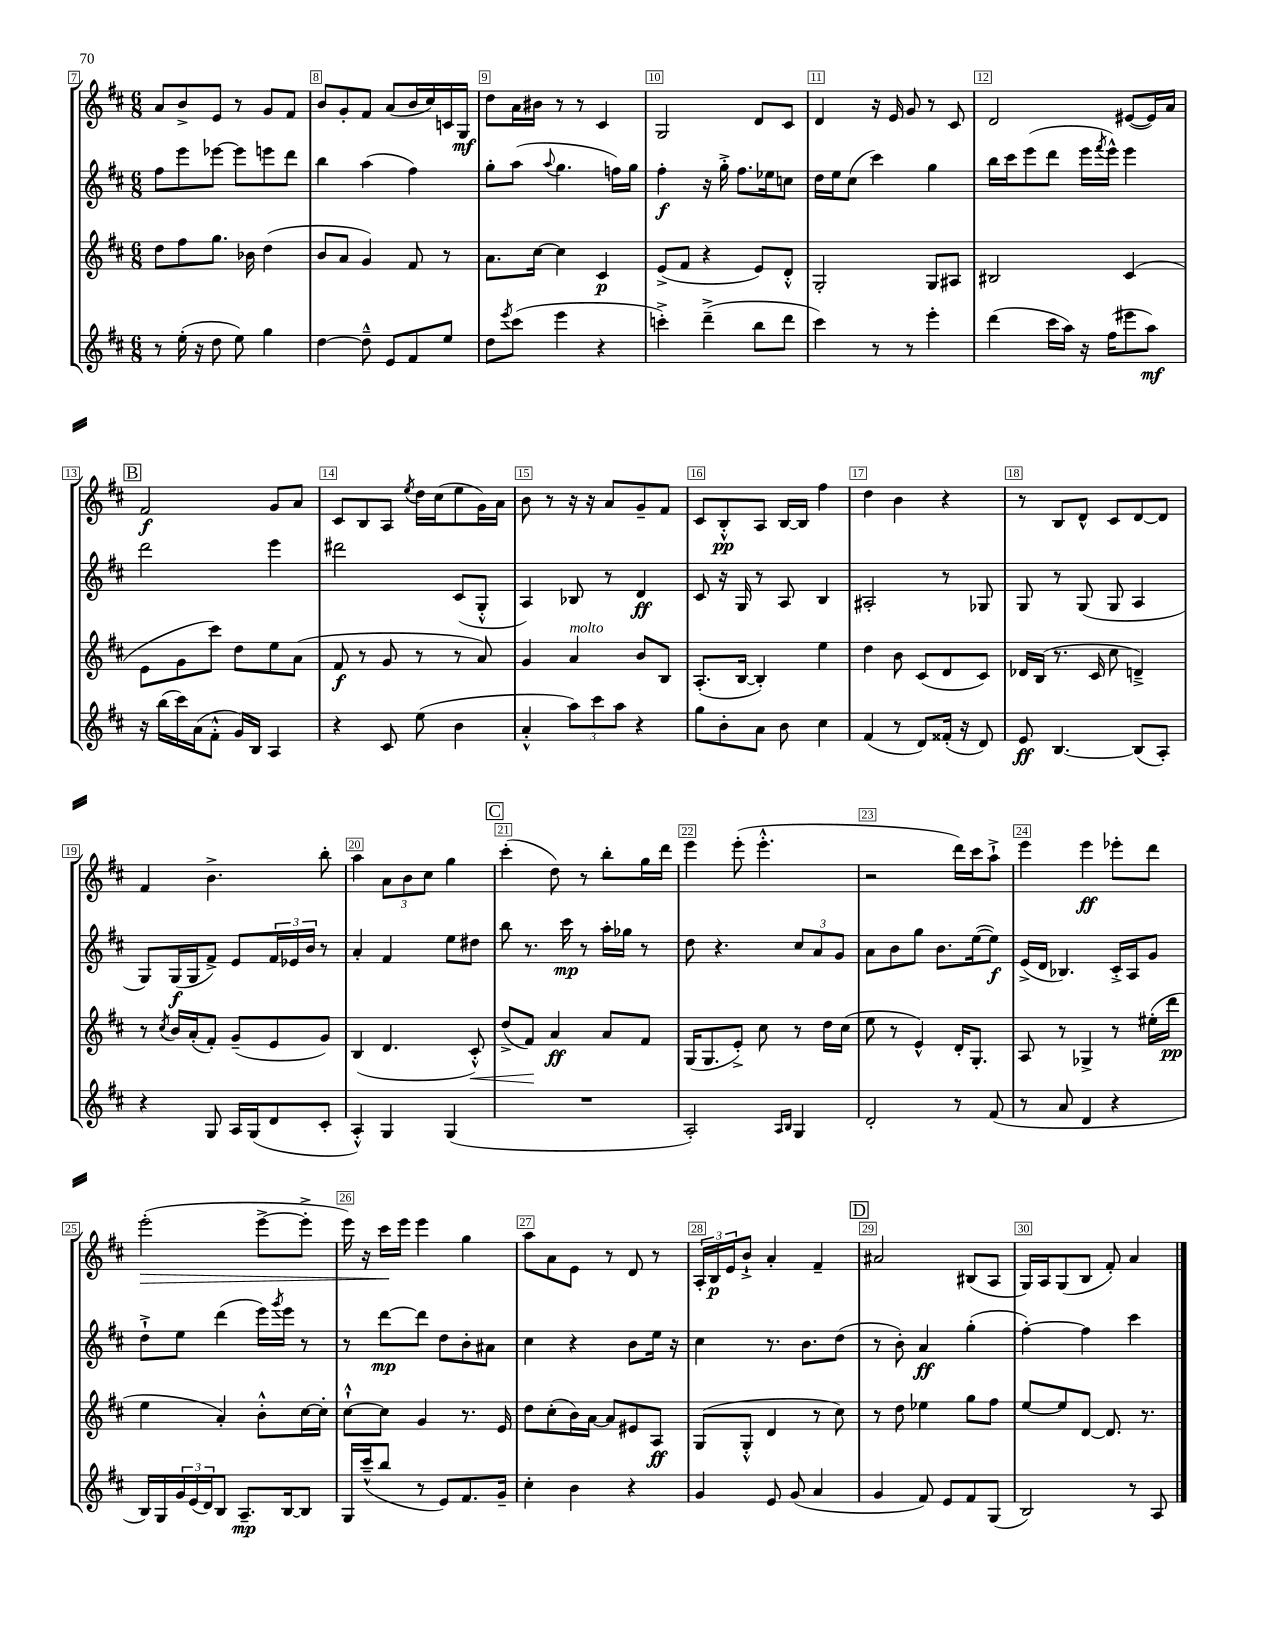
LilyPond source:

<<
\new StaffGroup <<
\new Staff = "s0" {
    \clef treble \key d \major \numericTimeSignature \time 6/8
    a'8 b'8-> e'8 r8 g'8 fis'8 |
    b'8 g'8-. fis'8 a'8( b'16 cis''16) c'16 g16\mf |
    d''8 a'16 bis'16 r8 r8 cis'4 |
    g2 d'8 cis'8 |
    d'4 r16 e'16 g'8 r8 cis'8 |
    d'2 eis'8~( eis'16) a'16 |
    \mark \markup { \box "B" } fis'2\f g'8 a'8 |
    cis'8 b8 a8 \acciaccatura { e''8 } d''16 cis''16( e''8 g'16) a'16 |
    b'8 r8 r16 r16 a'8 g'8-- fis'8 |
    cis'8 b8-.-^\pp a8 b16~ b16 fis''4 |
    d''4 b'4 r4 |
    r8 b8 d'8-^ cis'8 d'8~ d'8 |
    fis'4 b'4.-> b''8-. |
    a''4 \tuplet 3/2 { a'8 b'8 cis''8 } g''4 |
    \mark \markup { \box "C" } cis'''4-.( d''8) r8 b''8-. g''16 d'''16 |
    e'''4 e'''8-.( e'''4.-.-^ |
    r2 d'''16) cis'''16 a''8-!-> |
    e'''4 e'''4\ff ees'''8-. d'''8 |
    e'''2-.\>( e'''8~-> e'''8-.-> |
    e'''16) r16 cis'''16\! e'''16 e'''4 g''4 |
    a''8 a'8 e'8 r8 d'8 r8 |
    \tuplet 3/2 { a16-. b16\p e'16 } b'8-!-> a'4-. fis'4-- |
    \mark \markup { \box "D" } ais'2 bis8( a8 |
    g16) a16 g8( b8 fis'8-.) a'4 \bar "|." |
}
\new Staff = "s1" {
    \clef treble \key d \major \numericTimeSignature \time 6/8
    fis''8 e'''8 ees'''8~ ees'''8 e'''8 d'''8 |
    b''4 a''4( fis''4) |
    g''8-. a''8( \appoggiatura { a''8 } g''4. f''16) g''16 |
    fis''4-.\f r16 g''16-.-> fis''8. ees''16 c''8 |
    d''16 e''16 cis''8( cis'''4) g''4 |
    b''16 cis'''16 e'''8( d'''8 e'''16 \acciaccatura { fis'''8 } e'''16-^) e'''4 |
    \mark \markup { \box "B" } d'''2 e'''4 |
    dis'''2 cis'8( g8-.-^ |
    a4) bes8 r8 d'4\ff |
    cis'8 r16 g16 r8 a8 b4 |
    ais2-. r8 ges8 |
    g8 r8 g8( g8 a4 |
    g8) g16\f( g16 fis'8->) e'8 \tuplet 3/2 { fis'16 ees'16 b'16 } r8 |
    a'4-. fis'4 e''8 dis''8 |
    \mark \markup { \box "C" } b''8 r8. cis'''16\mp r8 a''16-. ges''16 r8 |
    d''8 r4. \tuplet 3/2 { cis''8 a'8 g'8 } |
    a'8 b'8 g''8 b'8. e''16~( e''8\f) |
    e'16->( d'16 bes4.) cis'16-.-> a16 g'8 |
    d''8-!-> e''8 d'''4( e'''16) \acciaccatura { g'''8 } e'''16 r8 |
    r8 d'''8~\mp d'''8 d''8 b'8-. ais'8 |
    cis''4 r4 b'8 e''16 r16 |
    cis''4 r8. b'8. d''8( |
    \mark \markup { \box "D" } r8 b'8-.) a'4\ff g''4-.( |
    fis''4~-.) fis''4 cis'''4 \bar "|." |
}
\new Staff = "s2" {
    \clef treble \key d \major \numericTimeSignature \time 6/8
    d''8 fis''8 g''8. bes'16 d''4( |
    b'8 a'8 g'4) fis'8 r8 |
    a'8. cis''16~ cis''4 cis'4\p |
    e'8->( fis'8 r4 e'8) d'8-.-^ |
    g2-. g8 ais8 |
    bis2 cis'4( |
    \mark \markup { \box "B" } e'8 g'8 cis'''8) d''8 e''8 a'8( |
    fis'8\f r8 g'8 r8 r8 a'8) |
    g'4 a'4^\markup { \italic "molto" } b'8 b8 |
    a8.-.( b16~ b4-.) e''4 |
    d''4 b'8 cis'8( d'8 cis'8) |
    des'16 b16( r8. cis'16 cis''8 d'4--->) |
    r8 \acciaccatura { cis''8 } b'16 a'16-.( fis'8-.) g'8--( e'8 g'8) |
    b4( d'4. cis'8-.-^\<) |
    \mark \markup { \box "C" } d''8->( fis'8\!) a'4\ff a'8 fis'8 |
    g16( g8. e'8-.->) cis''8 r8 d''16 cis''16( |
    e''8 r8 e'4-^) d'16-. g8.-. |
    a8 r8 ges4-> r8 eis''16-.( d'''16\pp |
    e''4 a'4-.) b'8-.-^ cis''16~ cis''16-. |
    cis''8~-!-^ cis''8 g'4 r8. e'16 |
    d''8 cis''8-.( b'16) a'16~ a'8 eis'8 a8\ff |
    g8( g8-.-^ d'4 r8 cis''8) |
    \mark \markup { \box "D" } r8 d''8 ees''4 g''8 fis''8 |
    e''8~ e''8 d'8~ d'8. r8. \bar "|." |
}
\new Staff = "s3" {
    \clef treble \key d \major \numericTimeSignature \time 6/8
    r8 e''16-.( r16 d''8 e''8) g''4 |
    d''4~ d''8---^ e'8 fis'8 e''8 |
    d''8 \acciaccatura { e'''8 } cis'''8( e'''4 r4 |
    c'''4-.->) d'''4--->( b''8 d'''8 |
    cis'''4) r8 r8 e'''4-. |
    d'''4( cis'''16 a''16) r16 fis''16( eis'''8 a''8\mf) |
    \mark \markup { \box "B" } r16 b''16( cis'''16) a'16( fis'8-.-^ g'16) b16 a4 |
    r4 cis'8 e''8( b'4 |
    a'4-.-^ \tuplet 3/2 { a''8) cis'''8 a''8 } r4 |
    g''8 b'8-. a'8 b'8 cis''4 |
    fis'4( r8 d'8) fisis'16-.( r16 d'8) |
    e'8\ff b4.~ b8( a8-.) |
    r4 g8 a16 g16( d'8 cis'8-. |
    a4-.-^) g4 g4( |
    \mark \markup { \box "C" } R2. |
    a2-.) \grace { a16 b16 } g4 |
    d'2-. r8 fis'8( |
    r8 a'8 d'4 r4 |
    b16) g16 \tuplet 3/2 { g'16 e'16( d'16) } b8 a8.--\mp b16~ b8 |
    g16 cis'''16---^( b''8 r8 e'8) fis'8. g'16-- |
    cis''4-. b'4 r4 |
    g'4 e'8 g'8( a'4 |
    \mark \markup { \box "D" } g'4 fis'8) e'8 fis'8 g8( |
    b2) r8 a8 \bar "|." |
}
>>
>>
\layout { \context { \Score currentBarNumber = #7 \override BarNumber.break-visibility = ##(#f #t #t) barNumberVisibility = #all-bar-numbers-visible \override BarNumber.stencil = #(make-stencil-boxer 0.1 0.3 ly:text-interface::print) } }
